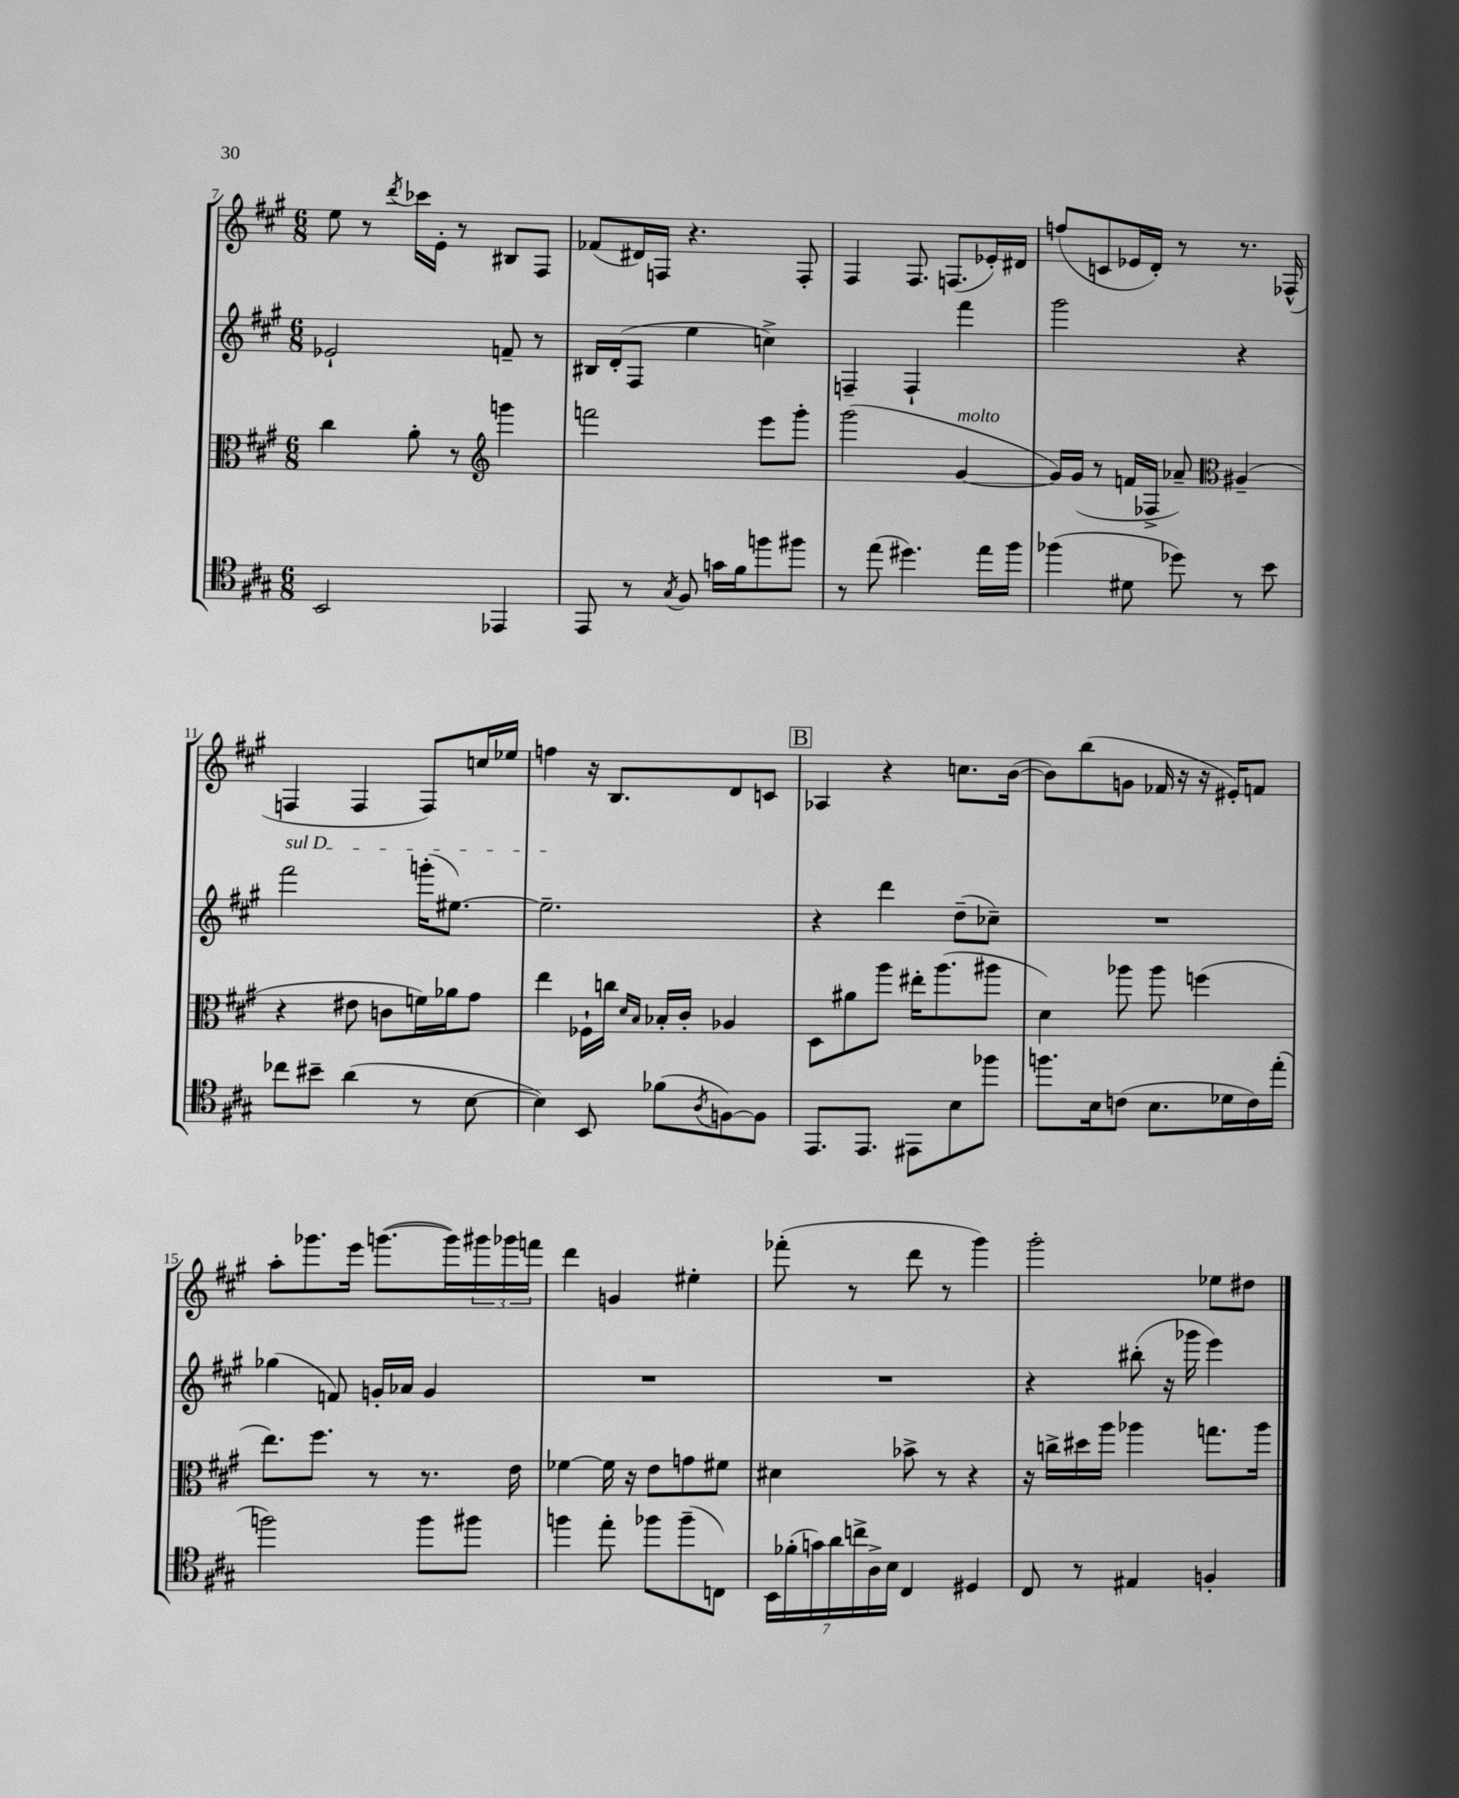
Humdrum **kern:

**kern	**kern	**kern	**kern
*staff4	*staff3	*staff2	*staff1
*clefC4	*clefC3	*clefG2	*clefG2
*k[f#c#g#]	*k[f#c#g#]	*k[f#c#g#]	*k[f#c#g#]
*M6/8	*M6/8	*M6/8	*M6/8
2BB/	4cc#\	2e-`/	8ee\
.	.	.	8r
.	.	.	8qddd/
.	8a'\	.	16ccc-\LL
.	.	.	16e'\JJ
.	8r	.	8r
*	*clefG2	*	*
4EE-/	4ggg\	8f~/	8B#/L
.	.	8r	8F#/J
=	=	=	=
8EE/	2fff\	16B#/LL	(8f-/L
.	.	(16d'/J	.
8r	.	8F#/J	16d#/L)
.	.	.	16F/JJ
8qG#/	.	.	.
8F#/	.	4ee\	4.r
16g\LL	.	.	.
16f#\J	.	.	.
8ff\	8eee\L	4cc^\)	.
8ff#\J	8ggg#'\J	.	8F'/
=	=	=	=
8r	(2ggg#\	4F~/	4F#/
(8ee\	.	.	.
4.dd#\)	.	4F`/	8.F#/
.	.	.	(8.F/L
.	[4g#/	4fff#\	.
16ee\LL	.	.	16e-'/L)
16ff#\JJ	.	.	16d#/JJ
=	=	=	=
(4ff-\	16g#/]LL)	2ggg#\	(8ff/L
.	(16g#/JJ	.	.
.	8r	.	8c/
8d#\	16f/LL	.	16e-/L
.	16F-^/JJ	.	16d'/JJ)
8dd-\)	8a-~/)	.	8r
*	*clefC3	*	*
8r	(4A#~/	4r	8.r
8b\	.	.	.
.	.	.	(16F-^^/
=	=	=	=
8cc-\L	4r	2fff#\	4F/
8b#~\J	.	.	.
(4a\	8e#\	.	4F/
.	8c\L	.	.
8r	16f\L)	(16ggg'\LK	8F/L)
.	16a-\J	[8.ee#\J)	.
[8B\	8g#\J	.	16cc/L
.	.	.	16ee-/JJ
=	=	=	=
4B\])	4ee\	2.ee#~\]	4ff\
8BB/	16F-`\LL	.	16r
.	16cc\JJ	.	8.B/L
.	16qqd/LL	.	.
.	16qqB/JJ	.	.
(8f-\L	16B-'/LL	.	.
.	16c#'/JJ	.	.
8qA/	.	.	.
[8F\)	4A-/	.	8d/
8F\]J	.	.	8c/J
=	=	=	=
8.EE/L	8D\L	4r	4A-/
.	8a#\	.	.
8.EE/J	.	.	.
.	8aa\J	4ddd\	4r
8EE#\L	16ee#'\LK	.	.
.	(8.aa\	.	.
8B\	.	(8dd~\L	8.cc\L
8ff-\J	8aa#\J	8cc-~\J)	.
.	.	.	([16b\Jk
=	=	=	=
8.ff\L	4d\)	2.r	8b\]L)
.	.	.	(8bb\
16B\k	.	.	.
(8c\J	8aa-\	.	8g\J
8.B\L	8aa-\	.	16f-/
.	.	.	16r
.	(4ff\	.	16r
16d-\L	.	.	16e#'/LK)
16c\)	.	.	8f/J
(16ee'\JJ	.	.	.
=	=	=	=
2ff\)	8.ee\L)	(4gg-\	8aa'\L
.	.	.	8.ggg-\
.	8.ff#\J	.	.
.	.	8f/)	.
.	.	.	16eee\Jk
.	8r	16g'/LL	([8.ggg\L
.	.	16a-/JJ	.
8ff\L	8.r	4g/	.
.	.	.	16ggg\]L)
8ff#\J	.	.	24ggg#\
.	.	.	24ggg-\
.	16e\	.	.
.	.	.	24fff\JJ
=	=	=	=
4ff\	[4f-\	2.r	4ddd\
8ee'\	16f-\]	.	4g/
.	16r	.	.
8ff-\L	8e\L	.	.
(8ff-~\	8g\	.	4ee#'\
8C\J)	8f#\J	.	.
=	=	=	=
28BB\LL	4d#\	2.r	(8fff-'\
(28f-'\	.	.	.
28g\)	.	.	.
28a\	.	.	.
.	.	.	8r
28cc^\	.	.	.
28A^\	.	.	.
28B\JJ	.	.	.
4C#/	8b-^\	.	8ddd\
.	8r	.	8r
4D#/	4r	.	4ggg#\)
=	=	=	=
8C#/	16r	4r	2ggg#'\
.	16cc^\LL	.	.
8r	16dd#\	.	.
.	16aa\JJ	.	.
4E#/	4aa-\	(8bb#'\	.
.	.	16r	.
.	.	16ggg-\	.
4F'/	8.gg\L	4eee\)	8ee-\L
.	.	.	8dd#\J
.	16aa-\Jk	.	.
==	==	==	==
*-	*-	*-	*-
